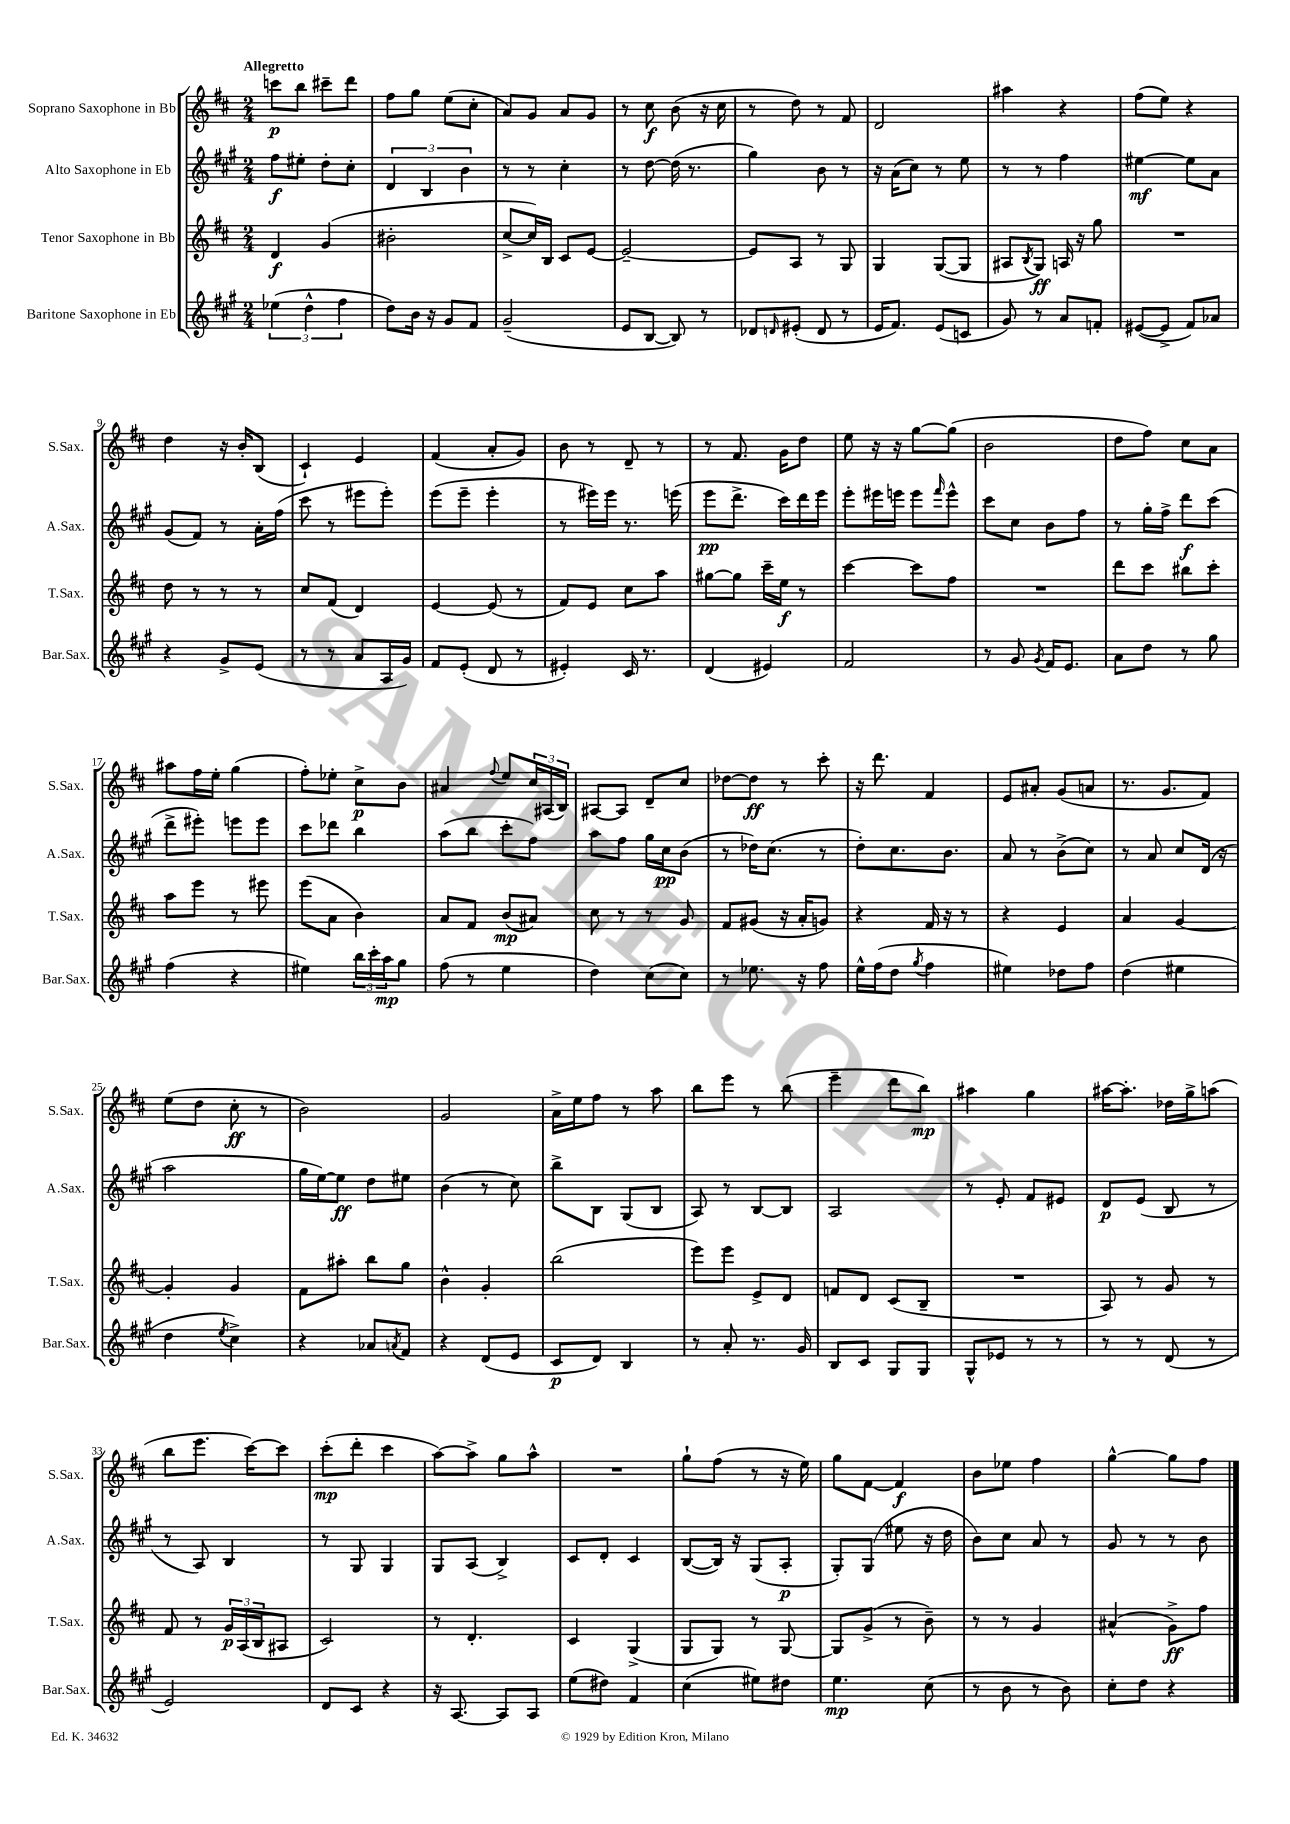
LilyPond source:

<<
\new StaffGroup <<
\new Staff = "s0" \with { instrumentName = "Soprano Saxophone in Bb" shortInstrumentName = "S.Sax." } {
    \clef treble \key d \major \numericTimeSignature \time 2/4 \tempo "Allegretto"
    c'''8\p b''8 cis'''8-- d'''8 |
    fis''8 g''8 e''8( cis''8-. |
    a'8) g'8 a'8 g'8 |
    r8 cis''8\f b'8( r16 cis''16 |
    r8 d''8) r8 fis'8 |
    d'2 |
    ais''4 r4 |
    fis''8( e''8) r4 |
    d''4 r16 b'16-. b8( |
    cis'4-!) e'4 |
    fis'4( a'8-. g'8) |
    b'8 r8 d'8-- r8 |
    r8 fis'8. g'16 d''8 |
    e''8 r16 r16 g''8~ g''8( |
    b'2 |
    d''8 fis''8) cis''8 a'8 |
    ais''8 fis''16 e''16-. g''4( |
    fis''8-.) ees''8-. cis''8->\p b'8 |
    ais'4 \appoggiatura { fis''8 } e''8 \tuplet 3/2 { cis''16 ais16( b16) } |
    ais8~ ais8 d'8-- cis''8 |
    des''8~ des''8\ff r8 cis'''8-. |
    r16 d'''8. fis'4 |
    e'8 ais'8-. g'8( a'8 |
    r8. g'8. fis'8) |
    e''8( d''8 cis''8-.\ff r8 |
    b'2) |
    g'2 |
    a'16-> e''16 fis''8 r8 a''8 |
    b''8 e'''8 r8 b''8( |
    e'''4-- d'''8 b''8\mp) |
    ais''4 g''4 |
    ais''16~ ais''8.-. des''16 g''16-> a''8( |
    b''8 e'''8. cis'''16~) cis'''8 |
    cis'''8-.\mp( d'''8-. cis'''4 |
    a''8~) a''8-> g''8 a''8-^ |
    R2 |
    g''8-! fis''8( r8 r16 e''16) |
    g''8 fis'8~ fis'4\f |
    b'8 ees''8 fis''4 |
    g''4~-^ g''8 fis''8 \bar "|." |
}
\new Staff = "s1" \with { instrumentName = "Alto Saxophone in Eb" shortInstrumentName = "A.Sax." } {
    \clef treble \key a \major \numericTimeSignature \time 2/4
    fis''8\f eis''8-. d''8-. cis''8-. |
    \tuplet 3/2 { d'4 b4 b'4 } |
    r8 r8 cis''4-. |
    r8 d''8~ d''16( r8. |
    gis''4) b'8 r8 |
    r16 a'16( cis''8) r8 e''8 |
    r8 r8 fis''4 |
    eis''4~\mf eis''8 a'8 |
    gis'8( fis'8) r8 a'16-. fis''16( |
    cis'''8 r8 eis'''8 eis'''8-.) |
    e'''8( e'''8-- e'''4-. |
    r8 eis'''16) eis'''16 r8. e'''16( |
    e'''8\pp d'''8.-> cis'''16) d'''16 e'''16 |
    e'''8-. eis'''16 e'''16 e'''8 \grace { fis'''16 } e'''8-^ |
    cis'''8 cis''8 b'8 fis''8 |
    r8 gis''16-. fis''16-> d'''8\f cis'''8( |
    d'''8-> eis'''8-.) e'''8 e'''8 |
    cis'''8 des'''8 b''4 |
    a''8( b''8 cis'''8-. fis''8) |
    a''8 fis''8 gis''16 cis''16\pp b'8( |
    r8 des''16) cis''8.( r8 |
    d''8-.) cis''8. b'8. |
    a'8 r8 b'8->( cis''8) |
    r8 a'8 cis''8 d'16( r16 |
    a''2 |
    gis''16 e''16~) e''8\ff d''8 eis''8 |
    b'4( r8 cis''8) |
    b''8-> b8 gis8( b8 |
    a8) r8 b8~ b8 |
    a2 |
    r8 e'8-. fis'8 eis'8 |
    d'8\p e'8( b8 r8 |
    r8 a8) b4 |
    r8 gis8 gis4 |
    gis8 a8( b4->) |
    cis'8 d'8-. cis'4 |
    b8~( b16) r16 gis8( a8-.\p |
    gis8-.) gis8( eis''8 r16 d''16 |
    b'8) cis''8 a'8 r8 |
    gis'8 r8 r8 b'8 \bar "|." |
}
\new Staff = "s2" \with { instrumentName = "Tenor Saxophone in Bb" shortInstrumentName = "T.Sax." } {
    \clef treble \key d \major \numericTimeSignature \time 2/4
    d'4\f g'4( |
    bis'2-. |
    cis''8~-> cis''16) b16 cis'8 e'8~ |
    e'2~-- |
    e'8 a8 r8 g8 |
    g4 g8~( g8 |
    ais8 \acciaccatura { b8 } g8\ff) a16 r16 g''8 |
    R2 |
    d''8 r8 r8 r8 |
    cis''8 fis'8( d'4) |
    e'4~ e'8( r8 |
    fis'8) e'8 cis''8 a''8 |
    gis''8~ gis''8 cis'''16-- e''16\f r8 |
    cis'''4~ cis'''8 fis''8 |
    R2 |
    d'''8 cis'''8 bis''8 cis'''8-. |
    a''8 e'''8 r8 eis'''8 |
    e'''8( a'8 b'4) |
    a'8 fis'8 b'8\mp( ais'8) |
    cis''8 r8 r8 g'8 |
    fis'8 gis'8( r16 a'16-. g'8) |
    r4 fis'16 r16 r8 |
    r4 e'4 |
    a'4 g'4~ |
    g'4-. g'4 |
    fis'8 ais''8-. b''8 g''8 |
    b'4-^ g'4-. |
    b''2( |
    e'''8) e'''8 e'8-> d'8 |
    f'8 d'8 cis'8( b8-- |
    R2 |
    a8) r8 g'8 r8 |
    fis'8 r8 \tuplet 3/2 { g'16\p a16( b16 } ais8 |
    cis'2) |
    r8 d'4.-. |
    cis'4 g4->( |
    g8 g8) r8 g8~ |
    g8 g'8->( r8 b'8--) |
    r8 r8 g'4 |
    ais'4-^( g'8->\ff) fis''8 \bar "|." |
}
\new Staff = "s3" \with { instrumentName = "Baritone Saxophone in Eb" shortInstrumentName = "Bar.Sax." } {
    \clef treble \key a \major \numericTimeSignature \time 2/4
    \tuplet 3/2 { ees''4( d''4-^ fis''4 } |
    d''8) b'16 r16 gis'8 fis'8 |
    gis'2--( |
    e'8 b8~ b8) r8 |
    des'8 \grace { d'16 } eis'8-.( d'8 r8 |
    e'16 fis'8.) e'8( c'8 |
    gis'8) r8 a'8 f'8-. |
    eis'8~( eis'8-> fis'8) aes'8 |
    r4 gis'8-> e'8( |
    r8 r8 a'8 a16 gis'16) |
    fis'8 e'8-.( d'8 r8 |
    eis'4-.) cis'16 r8. |
    d'4( eis'4) |
    fis'2 |
    r8 gis'8 \acciaccatura { gis'8 } fis'16 e'8. |
    a'8 d''8 r8 gis''8 |
    fis''4( r4 |
    eis''4) \tuplet 3/2 { b''16 cis'''16-. a''16\mp } gis''8 |
    fis''8( r8 e''4 |
    d''4) cis''8( cis''8) |
    r8 ees''8. r16 fis''8 |
    e''16-^ fis''16( d''8 \acciaccatura { gis''8 } fis''4 |
    eis''4) des''8 fis''8 |
    d''4( eis''4 |
    d''4 \acciaccatura { e''8 } cis''4->) |
    r4 aes'8 \acciaccatura { a'8 } fis'8 |
    r4 d'8( e'8 |
    cis'8\p d'8) b4 |
    r8 a'8-. r8. gis'16 |
    b8 cis'8 gis8 gis8 |
    gis8-^ ees'8 r8 r8 |
    r8 r8 d'8( r8 |
    e'2) |
    d'8 cis'8 r4 |
    r16 a8.~ a8 a8 |
    e''8( dis''8) fis'4 |
    cis''4( eis''8) dis''8 |
    e''4.\mp cis''8( |
    r8 b'8 r8 b'8) |
    cis''8-. d''8 r4 \bar "|." |
}
>>
>>
